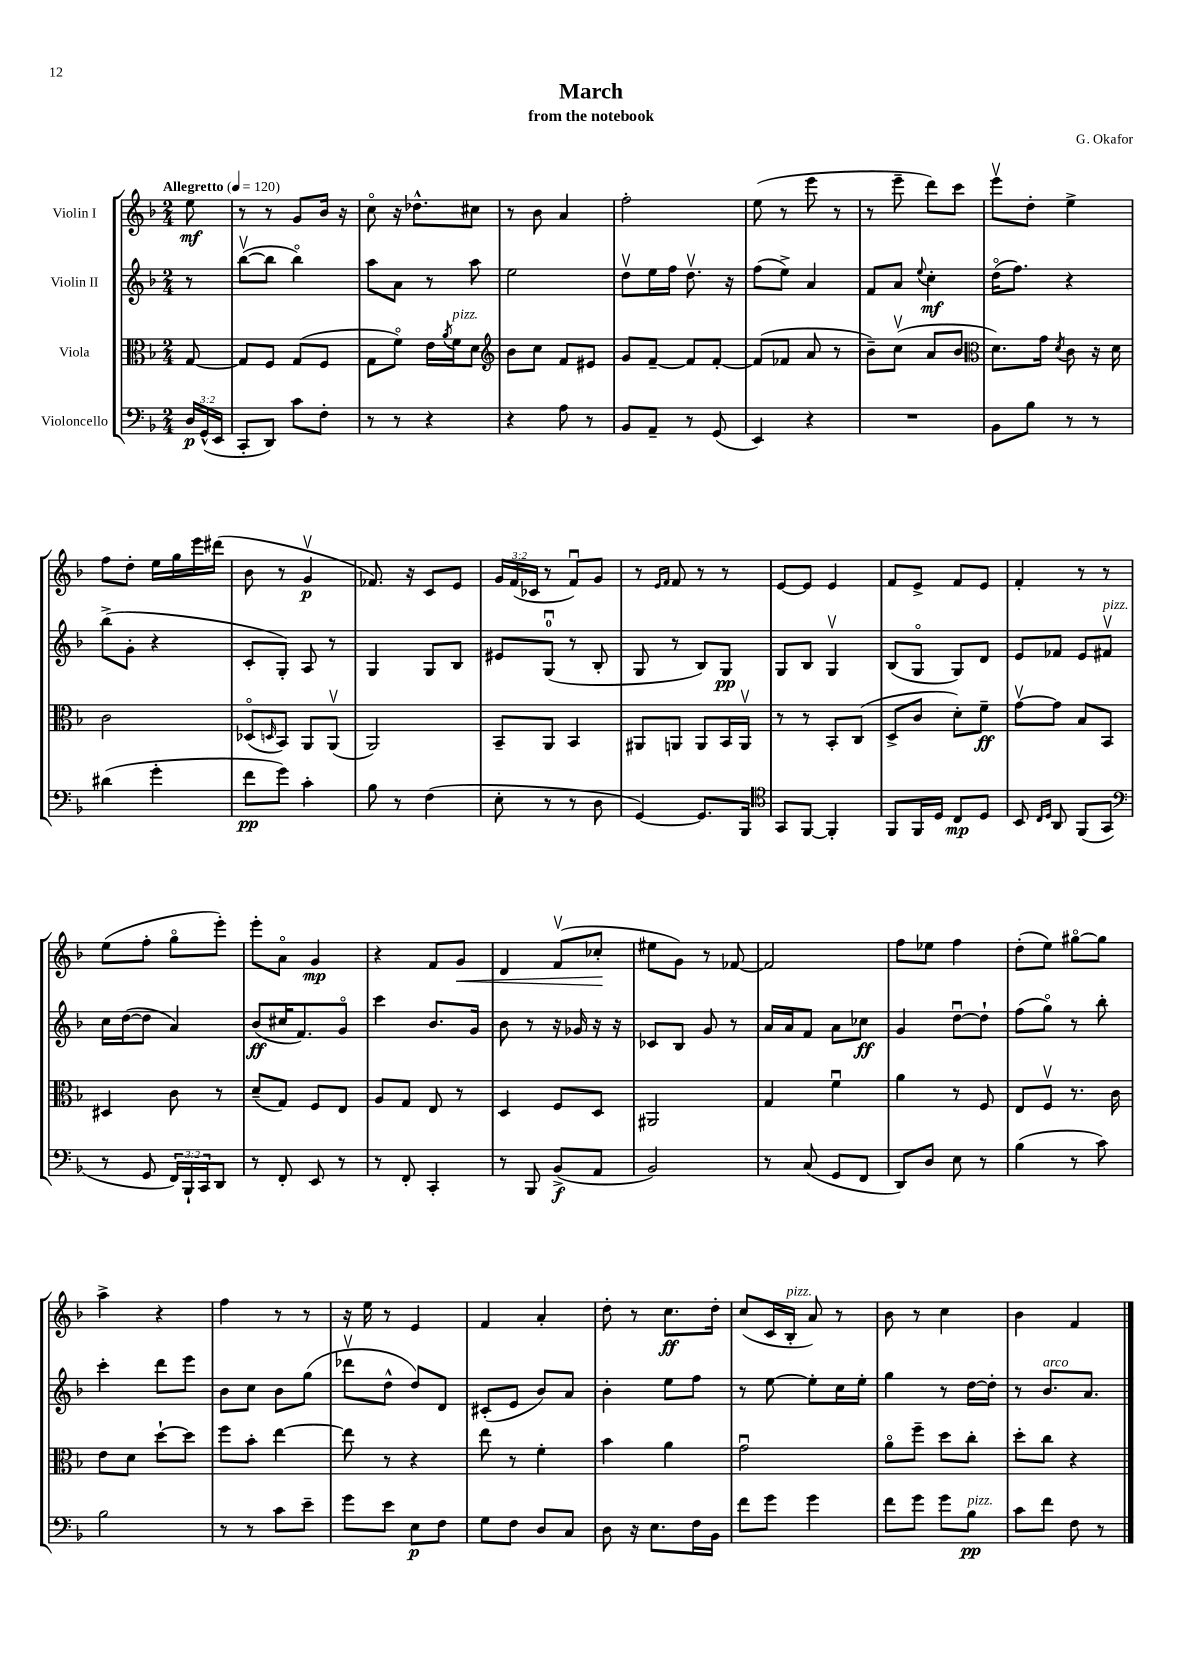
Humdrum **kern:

**kern	**kern	**kern	**kern
*staff4	*staff3	*staff2	*staff1
*clefF4	*clefC3	*clefG2	*clefG2
*k[b-]	*k[b-]	*k[b-]	*k[b-]
*M2/4	*M2/4	*M2/4	*M2/4
*MM120	*MM120	*MM120	*MM120
24D/LL	[8G/	8r	8ee\
(24GG^^/	.	.	.
24EE/JJ	.	.	.
=	=	=	=
8CC'/L	8G/]L	([8bb-v\L	8r
8DD/J)	8F/J	8bb-\]J	8r
8c\L	(8G/L	4bb-o\)	8g/L
8F'\J	8F/J	.	16b-/Jk
.	.	.	16r
=	=	=	=
8r	8G\L	8aa\L	8cco\
8r	8fo\J)	8a\J	16r
.	.	.	8.dd-^^\L
4r	16e\LL	8r	.
.	8qa/	.	.
.	16f\J	.	.
.	8d\J	8aa\	8cc#\J
=	=	=	=
*	*clefG2	*	*
4r	8b-\L	2ee\	8r
.	8cc\J	.	8b-\
8A\	8f/L	.	4a/
8r	8e#/J	.	.
=	=	=	=
8BB-/L	8g/L	8ddv\L	2ff'\
8AA~/J	[8f~/J	16ee\L	.
.	.	16ff\JJ	.
8r	8f/]L	8.ddv\	.
(8GG/	[8f'/J	.	.
.	.	16r	.
=	=	=	=
4EE/)	(8f/]L	(8ff\L	(8ee\
.	8f-/J	8ee^\J)	8r
4r	8a/	4a/	8eee\
.	8r	.	8r
=	=	=	=
2r	8b-~\L)	8f/L	8r
.	(8ccv\J	8a/J	8eee~\
.	.	8qqee/	.
.	8a/L	4cc'\	8ddd\L)
.	8b-/J	.	8ccc\J
=	=	=	=
*	*clefC3	*	*
8BB-\L	8.d\L)	(16ddo\LK	8eeev\L
.	.	8.ff\J)	.
8B-\J	.	.	8dd'\J
.	16g\Jk	.	.
.	8qd/	.	.
8r	8c\	4r	4ee^\
8r	16r	.	.
.	16d\	.	.
=	=	=	=
(4d#\	2c\	(8bb-^\L	8ff\L
.	.	8g'\J	8dd'\J
4g'\	.	4r	16ee\LL
.	.	.	16gg\
.	.	.	16eee\
.	.	.	(16ddd#\JJ
=	=	=	=
8f\L	(8D-o/L	8c'/L	8b-\
.	16qqD/	.	.
8g\J)	8BB-/J)	8G'/J)	8r
4c'\	8AA/L	8A/	4gv/
.	(8AAv/J	8r	.
=	=	=	=
8B-\	2AA/)	4G/	8.f-/)
8r	.	.	.
.	.	.	16r
(4F\	.	8G/L	8c/L
.	.	8B-/J	8e/J
=	=	=	=
8E'\	8BB-~/L	8e#/L	24g/LL
.	.	.	(24f/
.	.	.	24c-/JJ
8r	8AA/J	(8Gu/J	8r
8r	4BB-/	8r	8fu/L)
8D\	.	8B-'/	8g/J
=	=	=	=
[4GG/)	8AA#/L	8G/	8r
.	.	.	16qqe/LL
.	.	.	16qqf/JJ
.	8AA/J	8r	8f/
8.GG/]L	8AA/L	8B-/L)	8r
.	16BB-/L	8G/J	8r
16BBB-/Jk	16AAv/JJ	.	.
=	=	=	=
*clefC4	*	*	*
8GG/L	8r	8G/L	[8e/L
[8FF/J	8r	8B-/J	8e/]J
4FF'/]	8BB-'/L	4Gv/	4e/
.	(8C/J	.	.
=	=	=	=
8FF/L	8D^/L	(8B-/L	8f/L
16FF/L	8c/J	8Go/J	8e^/J
16D/JJ	.	.	.
8C/L	8d'\L)	8G/L)	8f/L
8D/J	8f~\J	8d/J	8e/J
=	=	=	=
8BB-/	[8gv\L	8e/L	4f'/
16qqC/LL	.	.	.
16qqD/JJ	.	.	.
8AA/	8g\]J	8f-/J	.
(8FF/L	8B-/L	8e/L	8r
8GG/J	8BB-/J	8f#v/J	8r
=	=	=	=
*clefF4	*	*	*
8r	4D#/	16cc\LL	(8ee\L
.	.	([16dd\J	.
8GG/	.	8dd\]J	8ff'\J
24FF/LL)	8c\	4a/)	8ggo\L
24BBB-`/	.	.	.
24CC/J	.	.	.
8DD/J	8r	.	8eee'\J)
=	=	=	=
8r	(8d~/L	(8b-/L	8eee'\L
8FF'/	8G/J)	16cc#/K	8ao\J
.	.	8.f/)	.
8EE/	8F/L	.	4g/
8r	8E/J	8go/J	.
=	=	=	=
8r	8A/L	4ccc\	4r
8FF'/	8G/J	.	.
4CC'/	8E/	8.b-/L	8f/L
.	8r	.	8g/J
.	.	16g/Jk	.
=	=	=	=
8r	4D/	8b-\	4d/
8BBB-/	.	8r	.
(8BB-^/L	8F/L	16r	(8fv/L
.	.	16g-/	.
8AA/J	8D/J	16r	8cc-'/J
.	.	16r	.
=	=	=	=
2BB-/)	2AA#/	8c-/L	8ee#\L
.	.	8B-/J	8g\J)
.	.	8g/	8r
.	.	8r	[8f-/
=	=	=	=
8r	4G/	16a/LL	2f-/]
.	.	16a/J	.
(8C/	.	8f/J	.
8GG/L	4fu\	8a\L	.
8FF/J	.	8cc-\J	.
=	=	=	=
8DD/L)	4a\	4g/	8ff\L
8D/J	.	.	8ee-\J
8E\	8r	[8ddu\L	4ff\
8r	8F/	8dd`\]J	.
=	=	=	=
(4B-\	8E/L	(8ff\L	(8dd'\L
.	8Fv/J	8ggo\J)	8ee\J)
8r	8.r	8r	[8gg#o\L
8c\)	.	8bb-'\	8gg#\]J
.	16c\	.	.
=	=	=	=
2B-\	8e\L	4ccc'\	4aa^\
.	8d\J	.	.
.	[8dd`\L	8ddd\L	4r
.	8dd\]J	8eee\J	.
=	=	=	=
8r	8ff\L	8b-\L	4ff\
8r	8b-'\J	8cc\J	.
8c\L	[4ee\	8b-\L	8r
8e~\J	.	(8gg\J	8r
=	=	=	=
8g\L	8ee\]	8ddd-v\L	16r
.	.	.	16ee\
8e\J	8r	8dd^^\J	8r
8E\L	4r	8dd/L)	4e/
8F\J	.	8d/J	.
=	=	=	=
8G\L	8ee\	(8c#'/L	4f/
8F\J	8r	8e/J	.
8D/L	4f'\	8b-/L)	4a'/
8C/J	.	8a/J	.
=	=	=	=
8D\	4b-\	4b-'\	8dd'\
16r	.	.	8r
8.E\L	.	.	.
.	4a\	8ee\L	8.cc\L
16F\L	.	8ff\J	.
16BB-\JJ	.	.	16dd'\Jk
=	=	=	=
8f\L	2gu\	8r	(8cc/L
8g\J	.	[8ee\	16c/L
.	.	.	16B-'/JJ
4g\	.	8ee'\]L	8a/)
.	.	16cc\L	8r
.	.	16ee'\JJ	.
=	=	=	=
8f\L	8ao\L	4gg\	8b-\
8g\J	8ff~\J	.	8r
8g\L	8dd\L	8r	4cc\
8B-\J	8cc'\J	[16dd\LL	.
.	.	16dd'\]JJ	.
=	=	=	=
8c\L	8dd'\L	8r	4b-\
8f\J	8cc\J	8.b-/L	.
8F\	4r	.	4f/
.	.	8.a/J	.
8r	.	.	.
==	==	==	==
*-	*-	*-	*-
